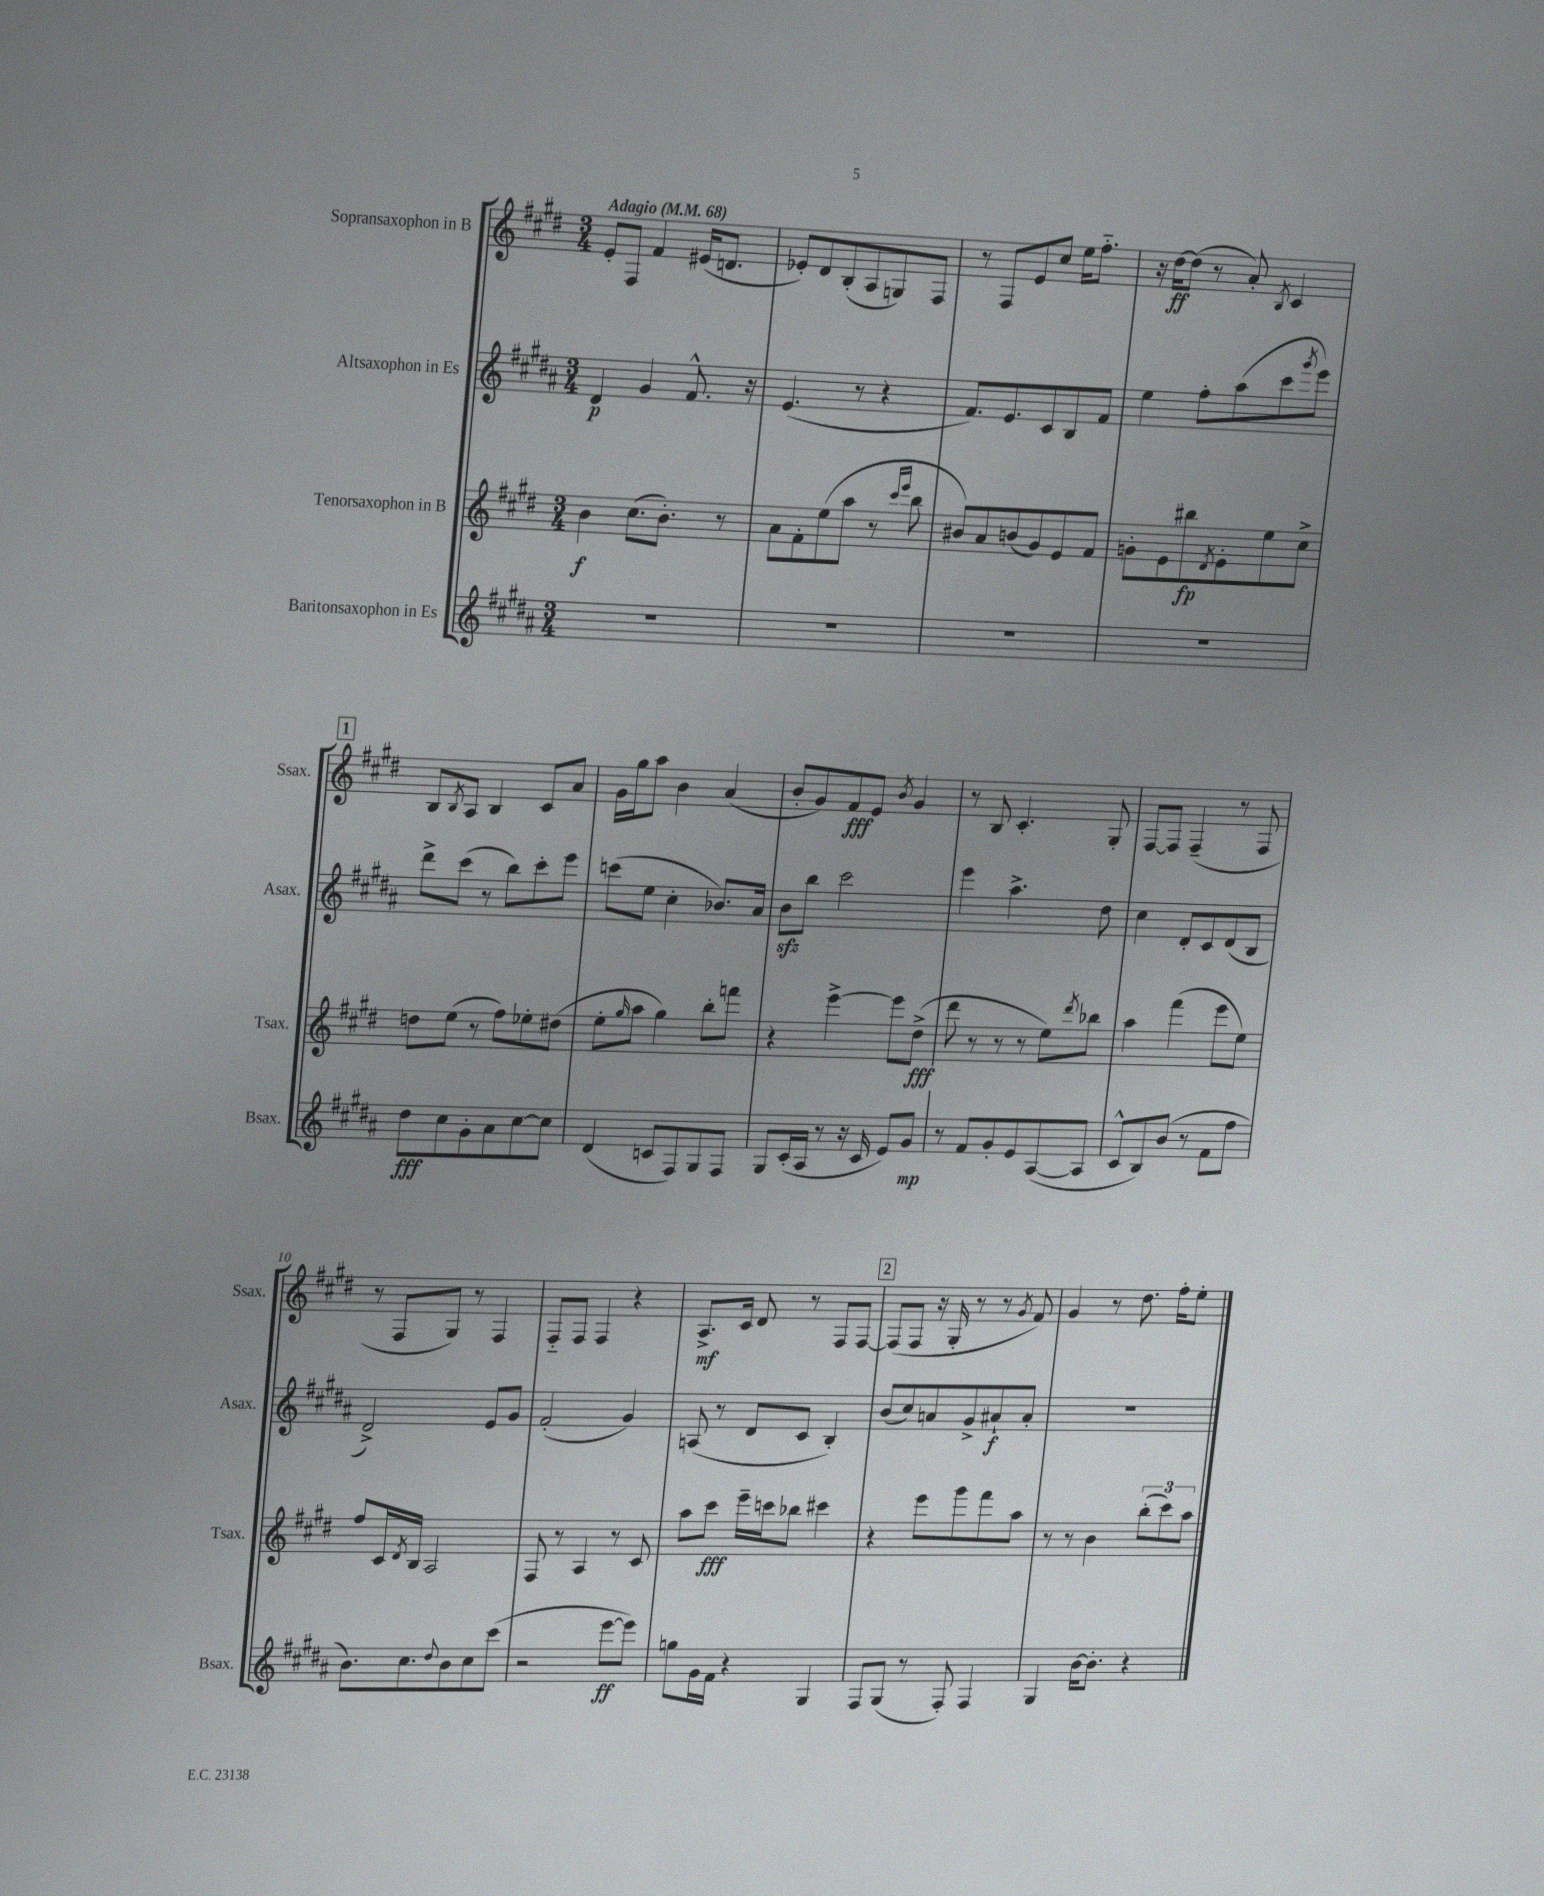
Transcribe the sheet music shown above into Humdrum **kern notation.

**kern	**dynam	**kern	**dynam	**kern	**dynam	**kern	**dynam
*part4	*part4	*part3	*part3	*part2	*part2	*part1	*part1
*staff4	*staff4	*staff3	*staff3	*staff2	*staff2	*staff1	*staff1
*I"Baritonsaxophon in Es	*	*I"Tenorsaxophon in B	*	*I"Altsaxophon in Es	*	*I"Sopransaxophon in B	*
*I'Bsax.	*	*I'Tsax.	*	*I'Asax.	*	*I'Ssax.	*
*clefG2	*	*clefG2	*	*clefG2	*	*clefG2	*
*k[f#c#g#d#a#]	*	*k[f#c#g#d#]	*	*k[f#c#g#d#a#]	*	*k[f#c#g#d#]	*
*M3/4	*	*M3/4	*	*M3/4	*	*M3/4	*
*MM68	*	*MM68	*	*MM68	*	*MM68	*
=1	=1	=1	=1	=1	=1	=1	=1
!	!	!	!	!	!	!LO:TX:a:B:t=Adagio	!
2.r	.	4b\	f	4d#/	p	8e'/L	.
.	.	.	.	.	.	8F#/J	.
.	.	(8.cc#\L	.	4g#/	.	4f#/	.
.	.	8.b'\J)	.	.	.	.	.
.	.	.	.	8.f#^^/	.	(16e#X/KL	.
.	.	.	.	.	.	8.dn/J	.
.	.	8r	.	.	.	.	.
.	.	.	.	16r	.	.	.
=2	=2	=2	=2	=2	=2	=2	=2
2.r	.	8a\L	.	(4.e/	.	8e-X'/L)	.
.	.	8f#'\	.	.	.	8d#/	.
.	.	(8ee\	.	.	.	(8B'/	.
.	.	8aa\J	.	8r	.	8A/	.
.	.	8r	.	4r	.	8Gn/)	.
.	.	16qqccc#/LL	.	.	.	.	.
.	.	16qqeee/JJ	.	.	.	.	.
.	.	8bb\	.	.	.	8F#/J	.
=3	=3	=3	=3	=3	=3	=3	=3
2.r	.	8b#X/L)	.	8.f#/L)	.	8r	.
.	.	8a/	.	.	.	8F#/L	.
.	.	.	.	8.e/	.	.	.
.	.	(8bn/	.	.	.	8e/	.
.	.	8g#/)	.	8c#/	.	8cc#/J	.
.	.	8e/	.	8B/	.	16ee\KL	.
.	.	.	.	.	.	8.ff#\J	.
.	.	8f#/J	.	8f#/J	.	.	.
=4	=4	=4	=4	=4	=4	=4	=4
2.r	.	8gn'\L	.	4ee\	.	16r	.
.	.	.	.	.	.	[16dd#\KL	ff
.	.	8e\	.	.	.	(8dd#\J]	.
.	.	8bb#X\	fp	8ff#'\L	.	8r	.
.	.	8qd#/	.	.	.	.	.
.	.	8e'\	.	(8aa#\	.	8a'/)	.
.	.	.	.	.	.	8qB/	.
.	.	8ee\	.	8ccc#\	.	4c#/	.
.	.	.	.	8qggg#/	.	.	.
.	.	8cc#^\J	.	8eee\J)	.	.	.
!!LO:LB:g=z
!!LO:REH:place=s1:t=1
=5	=5	=5	=5	=5	=5	=5	=5
8dd#\L	fff	8ddn\L	.	8ddd#^\L	.	8B/L	.
.	.	.	.	.	.	8qB/	.
8cc#\	.	(8ee\J	.	(8ccc#\J	.	8A/J	.
8g#'\	.	8r	.	8r	.	4B/	.
8a#\	.	8ff#\L)	.	8bb\L)	.	.	.
[8cc#\	.	8ee-X'\	.	8ccc#'\	.	8c#/L	.
8cc#\J]	.	(8dd#X\J	.	8eee\J	.	8a/J	.
=6	=6	=6	=6	=6	=6	=6	=6
(4d#/	.	8ee'\L	.	(8cccn\L	.	16g#\LL	.
.	.	.	.	.	.	16gg#\J	.
.	.	16qqgg#/	.	.	.	.	.
.	.	8aa\J	.	8ee\J	.	8aa\J	.
8cn/L	.	4gg#\)	.	4cc#'\	.	4b\	.
8F#/)	.	.	.	.	.	.	.
8G#/	.	8bb'\L	.	8.b-X/L)	.	(4a/	.
8F#/J	.	8fffn\J	.	.	.	.	.
.	.	.	.	16a#/Jk	.	.	.
=7	=7	=7	=7	=7	=7	=7	=7
8G#/L	.	4r	.	8bzz\L	.	8b'/L	.
(16c#'/L	.	.	.	8bb\J	.	8g#/)	.
16A#/JJ	.	.	.	.	.	.	.
8r	.	[4eee^\	.	2ccc#\	.	8f#/	fff
16r	.	.	.	.	.	8e/J	.
16c#/	.	.	.	.	.	.	.
.	.	.	.	.	.	8qb/	.
8e/L)	.	8eee\L]	.	.	.	4g#/	.
8g#/J	mp	(8dd#^\J	fff	.	.	.	.
=8	=8	=8	=8	=8	=8	=8	=8
8r	.	8ddd#\	.	4eee\	.	8r	.
8f#/L	.	8r	.	.	.	8B/	.
8g#'/	.	8r	.	4.aa#^\	.	4.c#'/	.
8e/	.	8r	.	.	.	.	.
([8A#/	.	8ee\L)	.	.	.	.	.
.	.	8qddd#/	.	.	.	.	.
8A#/J]	.	8bb-X\J	.	8dd#\	.	8G#'/	.
=9	=9	=9	=9	=9	=9	=9	=9
8c#^^/L	.	4aa\	.	4cc#\	.	[8F#/L	.
8B/)	.	.	.	.	.	8F#/J]	.
(8b/J	.	(4fff#\	.	8d#'/L	.	(4F#~/	.
8r	.	.	.	8c#/	.	.	.
8f#\L	.	8eee\L	.	(8d#/	.	8r	.
8ff#\J	.	8ee\J)	.	8B/J	.	8F#/	.
!!LO:LB:g=z
=10	=10	=10	=10	=10	=10	=10	=10
8.b\L)	.	8ff#/L	.	2d#^/)	.	8r	.
.	.	16c#/L	.	.	.	8F#/L	.
.	.	8qd#/	.	.	.	.	.
8.cc#\	.	16B/JJ	.	.	.	.	.
.	.	2A/	.	.	.	8G#/J)	.
8qqdd#/	.	.	.	.	.	.	.
8b\	.	.	.	.	.	8r	.
8cc#\	.	.	.	8e/L	.	4F#/	.
(8ccc#\J	.	.	.	8g#/J	.	.	.
=11	=11	=11	=11	=11	=11	=11	=11
2r	.	8F#/	.	(2f#'/	.	8F#/L	.
.	.	8r	.	.	.	8F#/J	.
.	.	4A/	.	.	.	4F#/	.
[8eee\L	ff	8r	.	4g#/)	.	4r	.
8eee\J])	.	8c#/	.	.	.	.	.
=12	=12	=12	=12	=12	=12	=12	=12
8ggn\L	.	8aa\L	.	(8An/	.	8.A^/L	mf
16g#\L	.	8ccc#\J	fff	8r	.	.	.
16f#\JJ	.	.	.	.	.	16c#/Jk	.
4r	.	16eee~\LL	.	8d#/L	.	8d#/	.
.	.	16cccn\J	.	.	.	.	.
.	.	8bb-X\J	.	8c#/J	.	8r	.
4G#/	.	4ccc#X\	.	4B'/)	.	8F#/L	.
.	.	.	.	.	.	[8F#/J	.
!!LO:REH:place=s1:t=2
=13	=13	=13	=13	=13	=13	=13	=13
8F#/L	.	4r	.	(8b/L	.	(8F#/L]	.
(8G#/J	.	.	.	8cc#/)	.	8F#/J	.
8r	.	8eee\L	.	8an/	.	16r	.
.	.	.	.	.	.	16G#'/	.
8F#'/)	.	8ggg#\	.	8g#^/	.	8r	.
4F#/	.	8fff#\	.	8a#X`/	f	8r	.
.	.	.	.	.	.	8qg#/	.
.	.	8aa\J	.	8a#'/J	.	8f#/)	.
=14	=14	=14	=14	=14	=14	=14	=14
4G#/	.	8r	.	2.r	.	4g#/	.
.	.	8r	.	.	.	.	.
[16b\KL	.	4b\	.	.	.	8r	.
8.b'\J]	.	.	.	.	.	.	.
.	.	.	.	.	.	8.dd#\	.
4r	.	(12bb'\L	.	.	.	.	.
.	.	.	.	.	.	16ff#'\KL	.
.	.	12ccc#\)	.	.	.	.	.
.	.	.	.	.	.	8ee'\J	.
.	.	12aa\J	.	.	.	.	.
==	==	==	==	==	==	==	==
*-	*-	*-	*-	*-	*-	*-	*-
